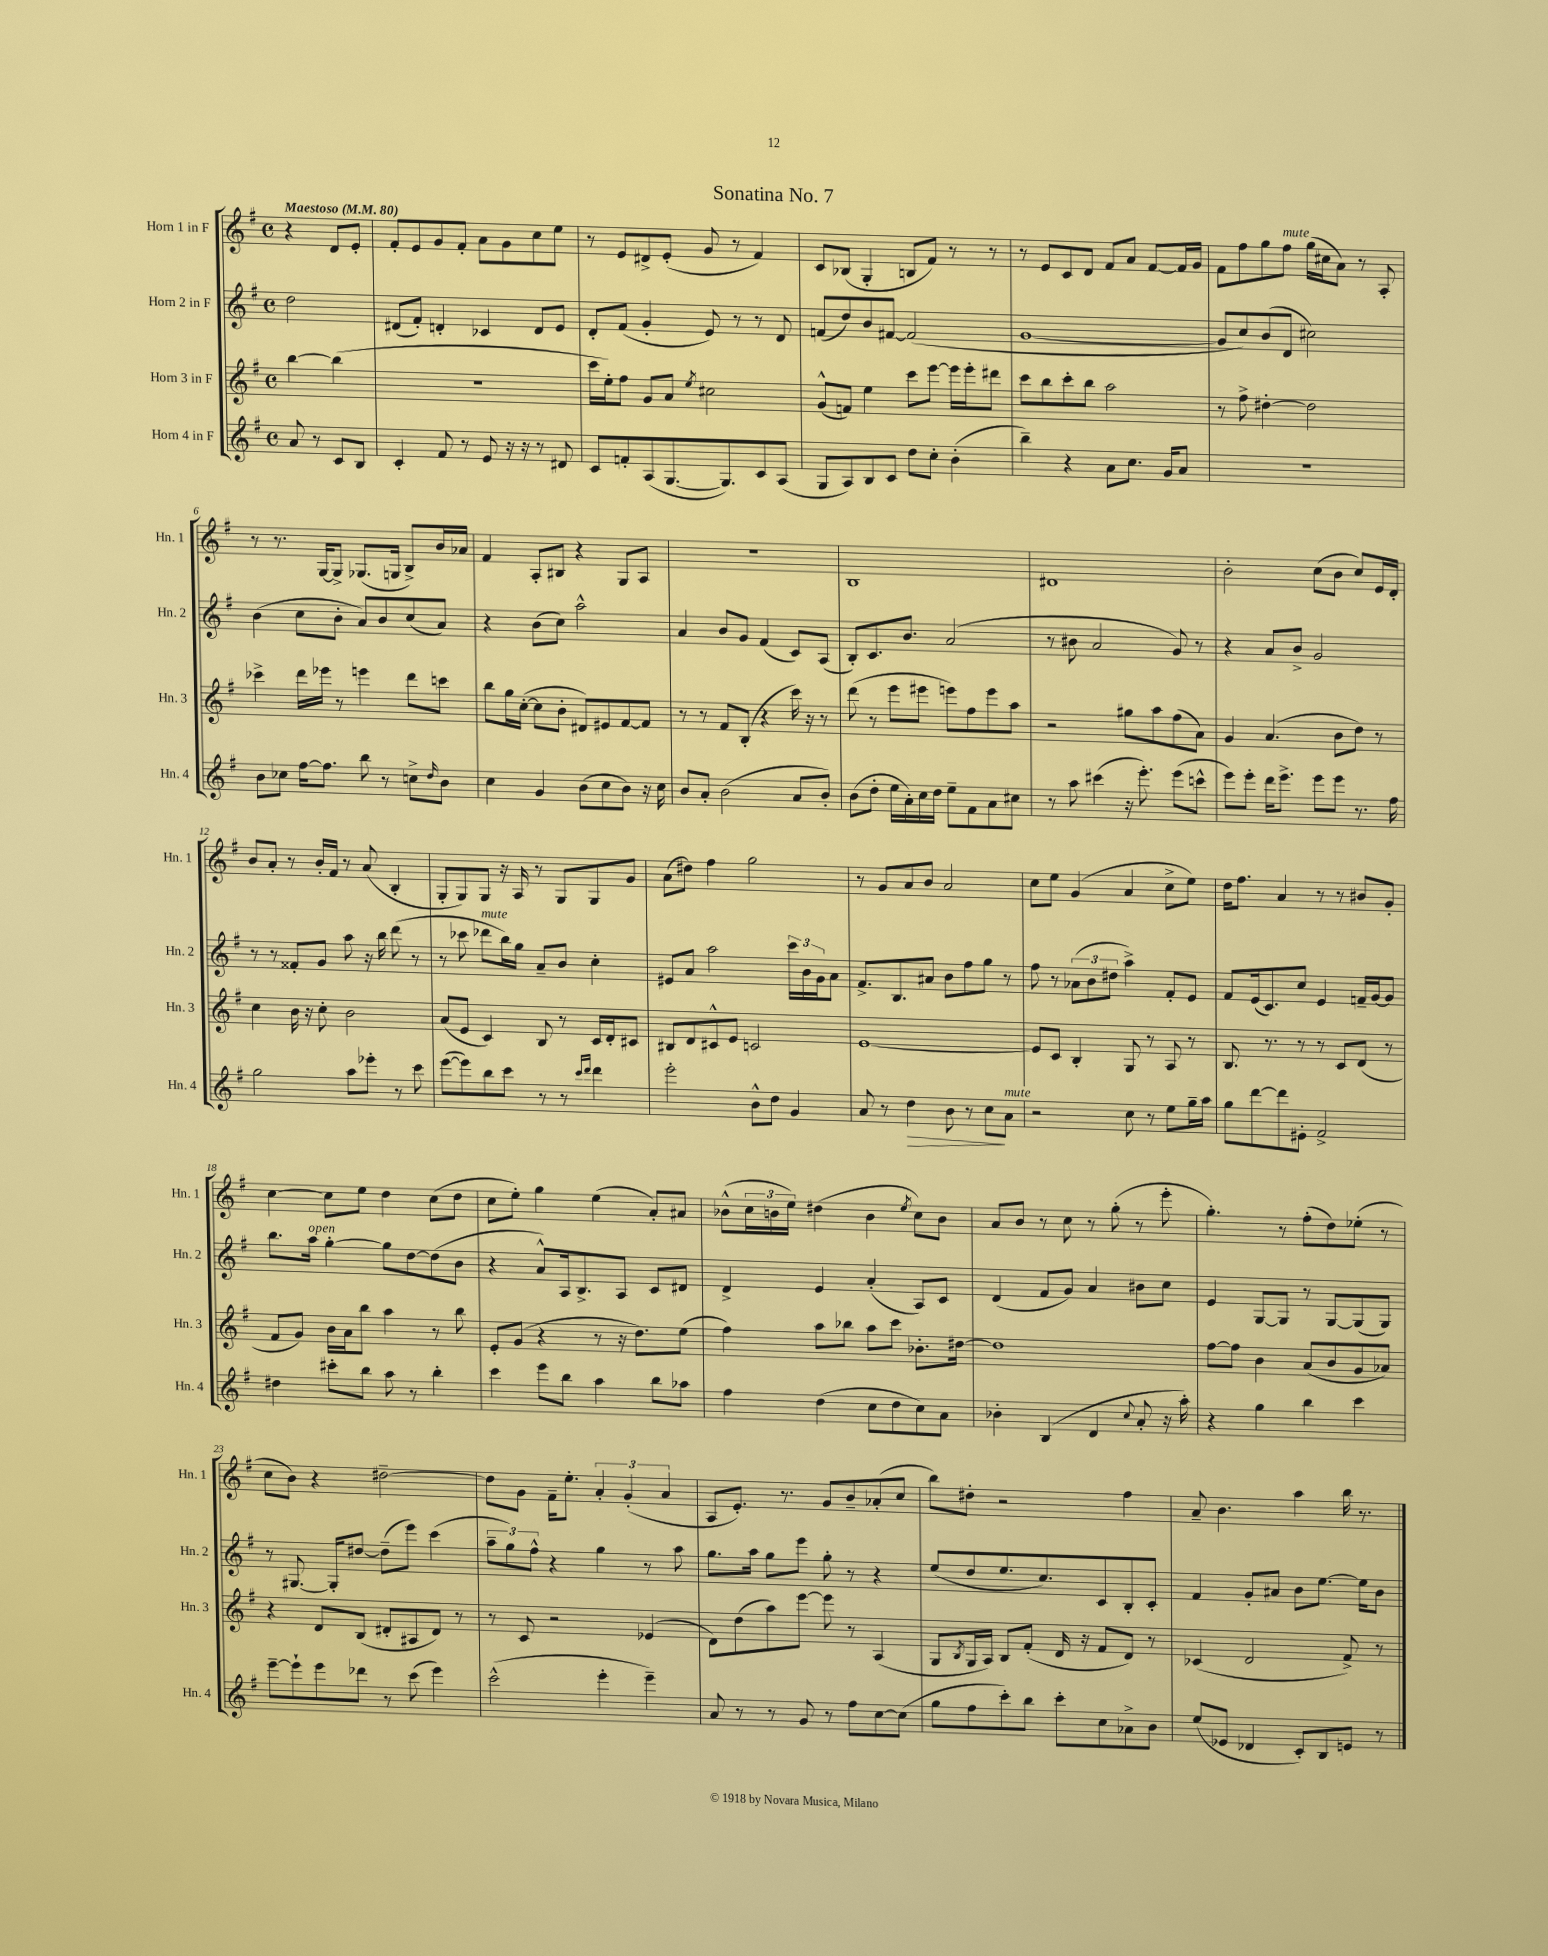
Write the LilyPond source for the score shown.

\header { title = "Sonatina No. 7" }
<<
\new StaffGroup <<
\new Staff = "s0" \with { instrumentName = "Horn 1 in F" shortInstrumentName = "Hn. 1" } {
    \clef treble \key g \major \defaultTimeSignature \time 4/4 \partial 2 \tempo "Maestoso" 4 = 80
    r4 d'8 e'8-. |
    fis'8-. e'8 g'8 fis'8-. a'8 g'8 c''8 e''8 |
    r8 e'8 dis'8-> e'8-.( g'8 r8 fis'4) |
    c'8 bes8( g4-. b8 fis'8) r8 r8 |
    r8 e'8 c'8 d'8 fis'8 a'8 fis'8~ fis'16 g'16 |
    fis'8 fis''8 g''8 fis''8^\markup { \italic "mute" } g''16( cis''16 a'8) r8 a8-. |
    r8 r8. g16~ g8-> ges8.( g16 b8->) b'16 aes'16 |
    fis'4 a8-. bis8 r4 g8 a8 |
    r1 |
    b1 |
    dis'1 |
    b'2-. c''8( b'8 c''8) e'16 d'16-. |
    b'8 a'8-. r8 b'16-. fis'16 r8 a'8( b4-. |
    g8-. g8) g8 r16 a16 r8 g8 g8 g'8 |
    a'8( dis''8) fis''4 g''2 |
    r8 g'8 a'8 b'8 a'2 |
    c''8 e''8 g'4( a'4 c''8-> e''8) |
    d''16 fis''8. a'4 r8 r8 bis'8 g'8-. |
    c''4~ c''8 e''8 d''4 c''8( d''8 |
    c''8 e''8-.) g''4 e''4( a'8-.) ais'8 |
    bes'8-^( \tuplet 3/2 { c''16 b'16 e''16) } dis''4( b'4 \acciaccatura { e''8 } c''8) b'8 |
    a'8 b'8 r8 c''8 r8 g''8-.( r8 e'''8-. |
    g''4.-.) r8 fis''8-.( d''8) ees''8-.( r8 |
    c''8 b'8) r4 dis''2~-- |
    dis''8 g'8 fis'16-- e''8.-. \tuplet 3/2 { a'4-. g'4-.( a'4 } |
    a8 e'8.-.) r8. g'8 b'8-- aes'8-.( c''8 |
    b''8) dis''8-. r2 fis''4 |
    a'8-- b'4. a''4 b''16 r8. \bar "|." |
}
\new Staff = "s1" \with { instrumentName = "Horn 2 in F" shortInstrumentName = "Hn. 2" } {
    \clef treble \key g \major \defaultTimeSignature \time 4/4 \partial 2
    d''2 |
    dis'8( fis'8-.) d'4-. ces'4 d'8 e'8 |
    d'8-. fis'8( g'4-. e'8) r8 r8 d'8 |
    f'8( d''8) b'8 fis'8~ fis'2( |
    g'1~ |
    g'8 c''8) b'8( d'8 cis''2) |
    b'4( c''8 b'8-. a'8) b'8 c''8( a'8) |
    r4 b'8( c''8) a''2-^ |
    a'4 b'8 g'8 fis'4( c'8) a8( |
    b8-.) c'8. b'8. a'2( |
    r8 bis'8 a'2 g'8) r8 |
    r4 a'8 b'8-> g'2 |
    r8 r8 fisis'8-. g'8 a''8 r16 b''16 d'''8( r8 |
    r8 ces'''8 des'''8^\markup { \italic "mute" } b''16) g''16 a'8-- b'8 c''4-. |
    eis'8 a'8 a''2 \tuplet 3/2 { c'''16 b'16 g'16 } a'8 |
    fis'8.-> b8. ais'8 b'8 fis''8 g''8 r8 |
    fis''8 r8 \tuplet 3/2 { aes'8( b'8 dis''8 } a''4->) fis'8-. e'8 |
    fis'8 e'16( c'8.) c''8 e'4 f'16-- g'16~ g'8 |
    b''8. a''16^\markup { \italic "open" } g''4~-. g''8 d''8~ d''8( b'8 |
    r4 a'8-^) a16 b8.-> a8 c'8 dis'8 |
    d'4-> e'4 a'4-.( a8) c'8 |
    d'4( fis'8 g'8) a'4 bis'8 c''8 |
    e'4 g8~ g8 r8 g8~ g8( g8) |
    r8 gis8.~ gis16-. dis''8~ dis''8--( e'''8) c'''4( |
    \tuplet 3/2 { a''8-- g''8) fis''8-^ } r4 g''4 r8 a''8 |
    g''8. a''16 g''8 e'''8 g''8-. r8 r4 |
    e''8( d''8 e''8. c''8.) c'8 b8-. c'8-. |
    fis'4 g'8-. ais'8 b'8 e''8.~ e''16 b'8 \bar "|." |
}
\new Staff = "s2" \with { instrumentName = "Horn 3 in F" shortInstrumentName = "Hn. 3" } {
    \clef treble \key g \major \defaultTimeSignature \time 4/4 \partial 2
    b''4~ b''4( |
    R1 |
    c'''16 e''16-.) fis''8 g'8 a'8 \acciaccatura { e''8 } cis''2 |
    g'8-^( f'8) e''4 c'''8 e'''8~ e'''16 e'''16-. dis'''8 |
    c'''8 b''8 c'''8-. b''8 a''2 |
    r8 fis''8-> dis''4~-. dis''2 |
    ces'''4-> d'''16 ees'''16 r8 e'''4 d'''8 c'''8 |
    b''8 g''16 c''16~-.( c''8 b'8-. dis'8) eis'8 fis'8~ fis'8 |
    r8 r8 fis'8 b8-.( r4 c'''16) r16 r8 |
    d'''8( r8 e'''8 eis'''8 e'''8) fis''8 e'''8 a''8 |
    r2 gis''8 a''8 fis''8( a'8) |
    g'4 a'4.( b'8 d''8) r8 |
    c''4 b'16 r16 c''8-. b'2 |
    a'8( e'8 c'4) b8 r8 c'16 d'16-. cis'8 |
    bis8 d'8 cis'8-^ e'8 c'2 |
    e'1~ |
    e'8 c'8 b4-. g8 r8 a8 r8 |
    b8. r8. r8 r8 c'8 d'8( r8 |
    fis'8 g'8) b'16 a'16 b''8 a''4 r8 b''8 |
    e'8-. g'8( r4 r8 r16 d''8.) e''8( |
    fis''4) a''8 bes''8 a''8 c'''8 bes'8.-. dis''16~ |
    dis''1 |
    fis''8~ fis''8 b'4 a'8( b'8 g'8 aes'8) |
    r4 d'8 b8( dis'8-. ais8 dis'8) r8 |
    r8 c'8 r2 ees'4( |
    d'8) d''8( a''8) e'''8~ e'''8 r8 a4( |
    g8 \acciaccatura { b8 } g16 a16) b8 fis'8-.( d'16 r16 fis'8 d'8) r8 |
    ces'4( d'2 fis'8->) r8 \bar "|." |
}
\new Staff = "s3" \with { instrumentName = "Horn 4 in F" shortInstrumentName = "Hn. 4" } {
    \clef treble \key g \major \defaultTimeSignature \time 4/4 \partial 2
    a'8 r8 c'8 b8 |
    c'4-. fis'8 r8 e'8 r16 r16 r8 dis'8 |
    c'8 f'8-. a8( g8.~ g8.) c'8 a8( |
    g8 a8) b8 c'8 d''8 c''8-. b'4-.( |
    b''4--) r4 a'8 c''8. g'16 a'8 |
    R1 |
    b'8 ces''8 fis''16~ fis''8. b''8 r8 c''8-> \grace { d''16 } b'8 |
    c''4 g'4 b'8( c''8 b'8) r16 c''16 |
    b'8 a'8-. b'2( a'8 b'8-.) |
    b'8( d''8-. e''16 a'16-.) c''16 d''16 e''8-- fis'8 a'8 cis''8 |
    r8 a''8 cis'''4( r16 e'''8.-.) e'''8( c'''8-^ |
    e'''8) e'''8-. d'''16 e'''8.-> e'''8 e'''8 r8. fis''16 |
    g''2 a''8 ees'''8-. r8 c'''8 |
    e'''8~( e'''8) b''8 c'''8 r8 r8 \grace { c'''16 d'''16 } d'''4 |
    e'''2-. b'8-^ d''8 g'4 |
    a'8 r8 d''4\> b'8 r8 c''8\! a'8^\markup { \italic "mute" } |
    r2 c''8 r8 e''8 g''16-- a''16 |
    g''8 d'''8~ d'''8 eis'8-. fis'2-> |
    dis''4 cis'''8-. b''8 a''8 r8 b''4-. |
    c'''4 e'''8 b''8 a''4 b''8 aes''8 |
    fis''4 d''4( c''8 d''8 c''8) a'8 |
    bes'4-. b4( d'4 \appoggiatura { c''8 } a'8-. r16 a''16-.) |
    r4 g''4 b''4 c'''4 |
    e'''8~-- e'''8-! e'''8 des'''8 r8 c'''8( e'''4) |
    c'''2-^( e'''4-. e'''4--) |
    a'8 r8 r8 g'8 r8 fis''8 c''8~ c''8( |
    g''8 fis''8 c'''8-.) b''8 c'''8-. c''8 aes'8-> b'8 |
    e''8( ees'8 des'4 c'8-.) b8 e'8 r8 \bar "|." |
}
>>
>>
